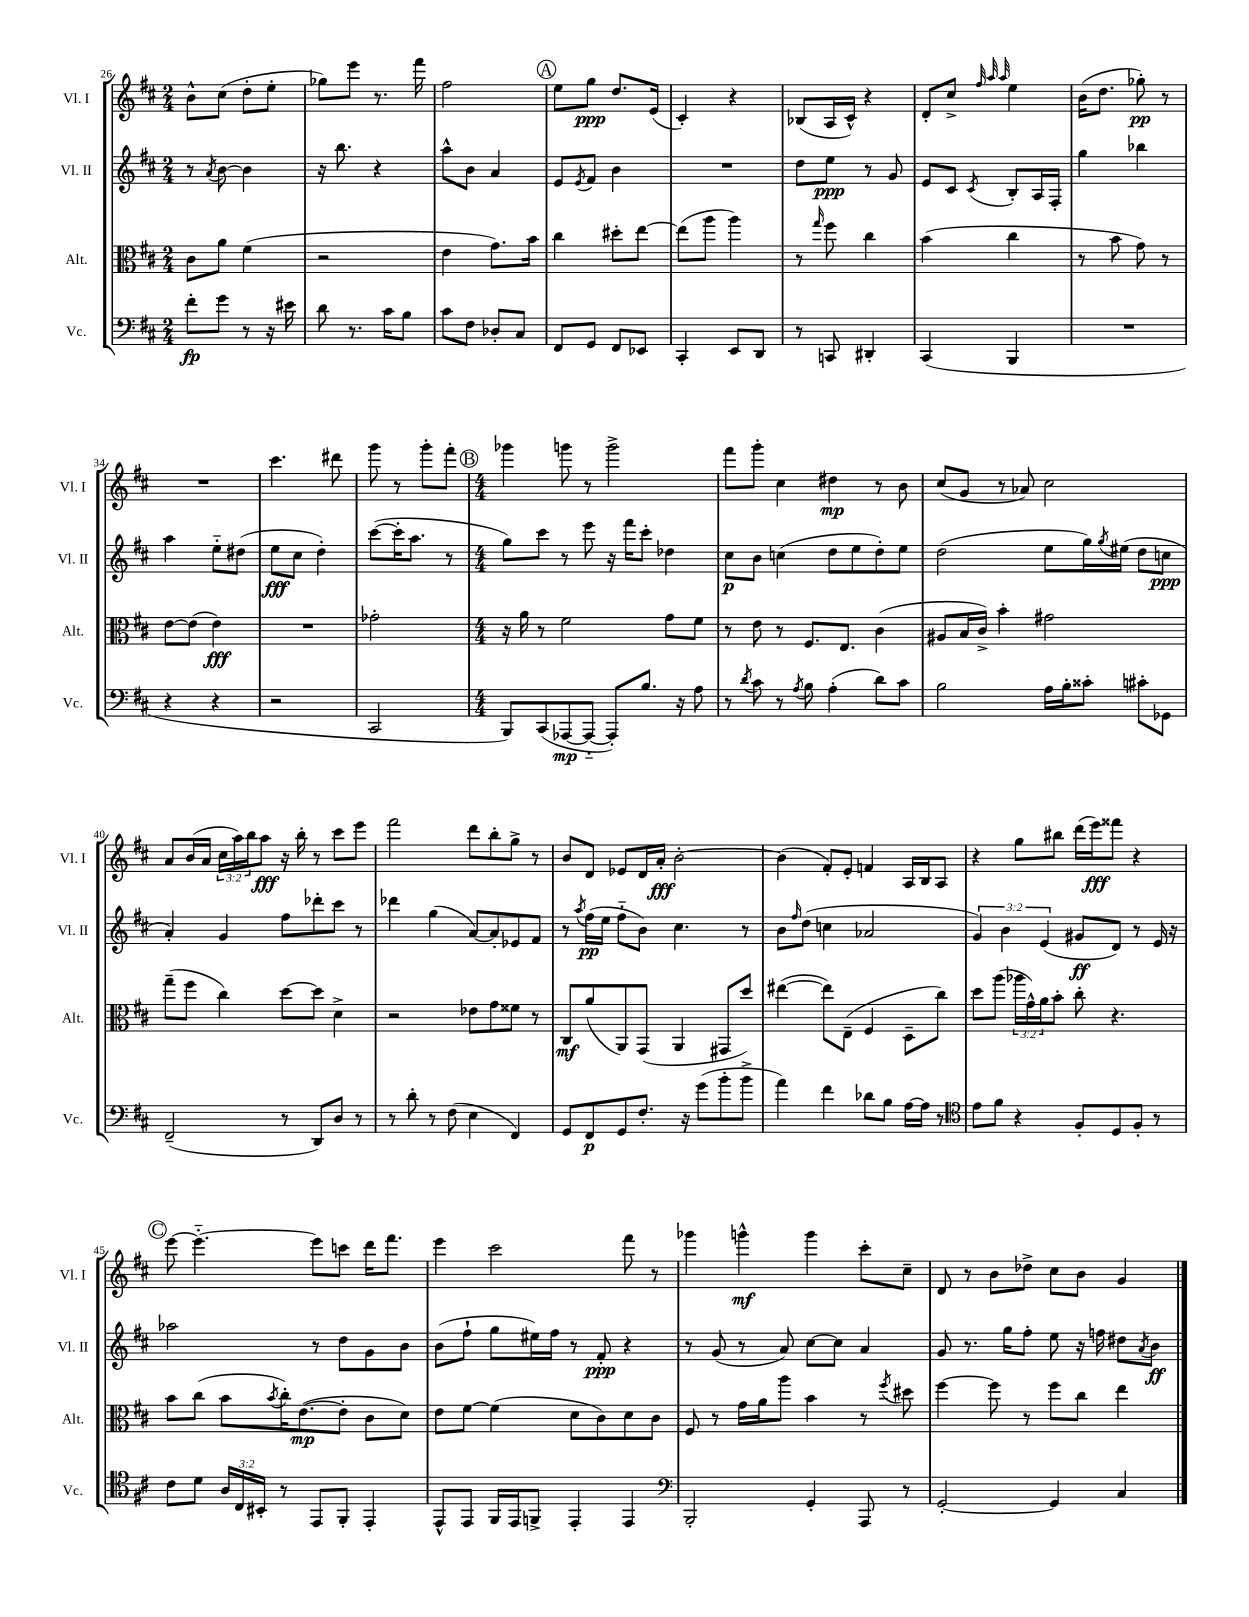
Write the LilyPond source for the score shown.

<<
\new StaffGroup <<
\new Staff = "s0" \with { instrumentName = "Vl. I" shortInstrumentName = "Vl. I" } {
    \clef treble \key d \major \numericTimeSignature \time 2/4 \override Staff.TupletNumber.text = #tuplet-number::calc-fraction-text
    b'8-^ cis''8( d''8-. e''8-. |
    ges''8) e'''8 r8. fis'''16 |
    fis''2 |
    \mark \markup { \circle "A" } e''8 g''8\ppp d''8. e'16( |
    cis'4-.) r4 |
    bes8( a16 cis'16-^) r4 |
    d'8-. cis''8-> \grace { fis''32 a''32 a''32 } e''4 |
    b'16( d''8. ges''8-.\pp) r8 |
    R2 |
    cis'''4. dis'''8 |
    g'''8 r8 g'''8-. fis'''8-. |
    \mark \markup { \circle "B" } \numericTimeSignature \time 4/4 ges'''4 g'''8 r8 g'''2-> |
    fis'''8 g'''8-. cis''4 dis''4\mp r8 b'8 |
    cis''8( g'8 r8 aes'8) cis''2 |
    a'8 b'16( a'16 \tuplet 3/2 { cis''16 a''16) b''16 } a''8\fff r16 b''16-. r8 cis'''8 e'''8 |
    fis'''2 d'''8 b''8-. g''8-> r8 |
    b'8 d'8 ees'8 d'16 a'16-.\fff b'2~-. |
    b'4( fis'8-.) e'8-. f'4 a16 b16 a8 |
    r4 g''8 bis''8 d'''16( e'''16\fff) fisis'''8 r4 |
    \mark \markup { \circle "C" } e'''8~ e'''4.~-_ e'''8 c'''8 d'''16 fis'''8. |
    e'''4 cis'''2 fis'''8 r8 |
    ges'''4 g'''4-^\mf g'''4 cis'''8-. cis''8-- |
    d'8 r8 b'8 des''8-> cis''8 b'8 g'4 \bar "|." |
}
\new Staff = "s1" \with { instrumentName = "Vl. II" shortInstrumentName = "Vl. II" } {
    \clef treble \key d \major \numericTimeSignature \time 2/4 \override Staff.TupletNumber.text = #tuplet-number::calc-fraction-text
    r8 \acciaccatura { a'8 } b'8~ b'4 |
    r16 b''8. r4 |
    a''8-^ b'8 a'4 |
    \mark \markup { \circle "A" } e'8 \acciaccatura { e'8 } fis'8 b'4 |
    R2 |
    d''8 e''8\ppp r8 g'8 |
    e'8 cis'8 \acciaccatura { cis'8 } b8-. a16 fis16-. |
    g''4 bes''4 |
    a''4 e''8-_ dis''8( |
    e''8\fff cis''8 d''4-.) |
    cis'''8~( cis'''16-. a''8. r8 |
    \mark \markup { \circle "B" } \numericTimeSignature \time 4/4 g''8) cis'''8 r8 e'''8 r16 fis'''16 cis'''8-. des''4 |
    cis''8\p b'8 c''4( d''8 e''8 d''8-.) e''8 |
    d''2( e''8 g''16) \acciaccatura { g''8 } eis''16( d''8 c''8\ppp |
    a'4-.) g'4 fis''8 des'''8-. cis'''8 r8 |
    des'''4 g''4( a'8~) a'8-. ees'8 fis'8 |
    r8 \acciaccatura { a''8 } fis''16\pp( e''16 fis''8-_ b'8) cis''4. r8 |
    b'8 \grace { fis''16 } d''8( c''4 aes'2 |
    \tuplet 3/2 { g'4) b'4 e'4( } gis'8\ff d'8) r8 e'16 r16 |
    \mark \markup { \circle "C" } aes''2 r8 d''8 g'8 b'8 |
    b'8( fis''8-! g''8 eis''16) fis''16 r8 fis'8-.\ppp r4 |
    r8 g'8( r8 a'8) cis''8~ cis''8 a'4 |
    g'8 r8. g''16 fis''8-. e''8 r16 f''16 dis''8 \acciaccatura { a'8 } b'8\ff \bar "|." |
}
\new Staff = "s2" \with { instrumentName = "Alt." shortInstrumentName = "Alt." } {
    \clef alto \key d \major \numericTimeSignature \time 2/4 \override Staff.TupletNumber.text = #tuplet-number::calc-fraction-text
    cis'8 a'8 fis'4( |
    r2 |
    e'4 g'8.) b'16 |
    \mark \markup { \circle "A" } cis''4 dis''8-. e''8~ |
    e''8( a''8 a''4) |
    r8 \grace { g''16 } fis''8 cis''4 |
    b'4( cis''4 |
    r8 b'8 g'8) r8 |
    e'8~ e'8( e'4\fff) |
    R2 |
    ges'2-. |
    \mark \markup { \circle "B" } \numericTimeSignature \time 4/4 r16 a'16 r8 fis'2 g'8 fis'8 |
    r8 e'8 r8 fis8. e8. cis'4( |
    ais8 b16 cis'16->) b'4-. gis'2 |
    g''8--( fis''8 cis''4) d''8~ d''8 d'4-> |
    r2 ees'8 g'8 fisis'8 r8 |
    cis8\mf a'8( a,8) g,8( a,4 gis,8 d''8) |
    eis''4~( eis''8) e8--( fis4 d8-- cis''8) |
    d''8 a''8( \tuplet 3/2 { aes''16 g'16-^) a'16 } b'8-. cis''8-. r4. |
    \mark \markup { \circle "C" } b'8 cis''8( b'8 \acciaccatura { b'8 } cis''16-.) e'8.~\mp( e'8-. cis'8 d'8) |
    e'8 fis'8~ fis'4( d'8 cis'8) d'8 cis'8 |
    fis8 r8 g'16 a'16 a''8 b'4 r8 \acciaccatura { fis''8 } dis''8 |
    fis''4~ fis''8 r8 fis''8 cis''8 e''4 \bar "|." |
}
\new Staff = "s3" \with { instrumentName = "Vc." shortInstrumentName = "Vc." } {
    \clef bass \key d \major \numericTimeSignature \time 2/4 \override Staff.TupletNumber.text = #tuplet-number::calc-fraction-text
    fis'8-.\fp g'8 r8 r16 eis'16 |
    d'8 r8. cis'16 b8 |
    cis'8 fis8 des8-. cis8 |
    \mark \markup { \circle "A" } fis,8 g,8 fis,8 ees,8 |
    cis,4-. e,8 d,8 |
    r8 c,8 dis,4-. |
    cis,4( b,,4 |
    R2 |
    r4 r4 |
    r2 |
    cis,2 |
    \mark \markup { \circle "B" } \numericTimeSignature \time 4/4 b,,8) cis,8( aes,,8~\mp aes,,8~-_ aes,,8-.) b8. r16 a8 |
    r8 \acciaccatura { d'8 } cis'8 r8 \acciaccatura { a8 } b8 a4-.( d'8) cis'8 |
    b2 a16 b16-. cisis'8-. cis'8-. ges,8 |
    fis,2--( r8 d,8) d8 r8 |
    r8 d'8-. r8 fis8( e4 fis,4) |
    g,8 fis,8\p g,8 fis8.-. r16 g'8( b'8-. b'8-> |
    a'4) fis'4 des'8 b8 a16~ a16 r8 |
    \clef tenor e'8 fis'8 r4 fis8-. d8 fis8-. r8 |
    \mark \markup { \circle "C" } cis'8 d'8 \tuplet 3/2 { a16 cis16 bis,16-. } r8 e,8 fis,8-. e,4-. |
    e,8-^ e,8 fis,16 e,16 f,8-> e,4-. e,4 |
    \clef bass b,,2-. g,4-. a,,8 r8 |
    g,2~-. g,4 cis4 \bar "|." |
}
>>
>>
\layout { \context { \Score currentBarNumber = #26 } }
